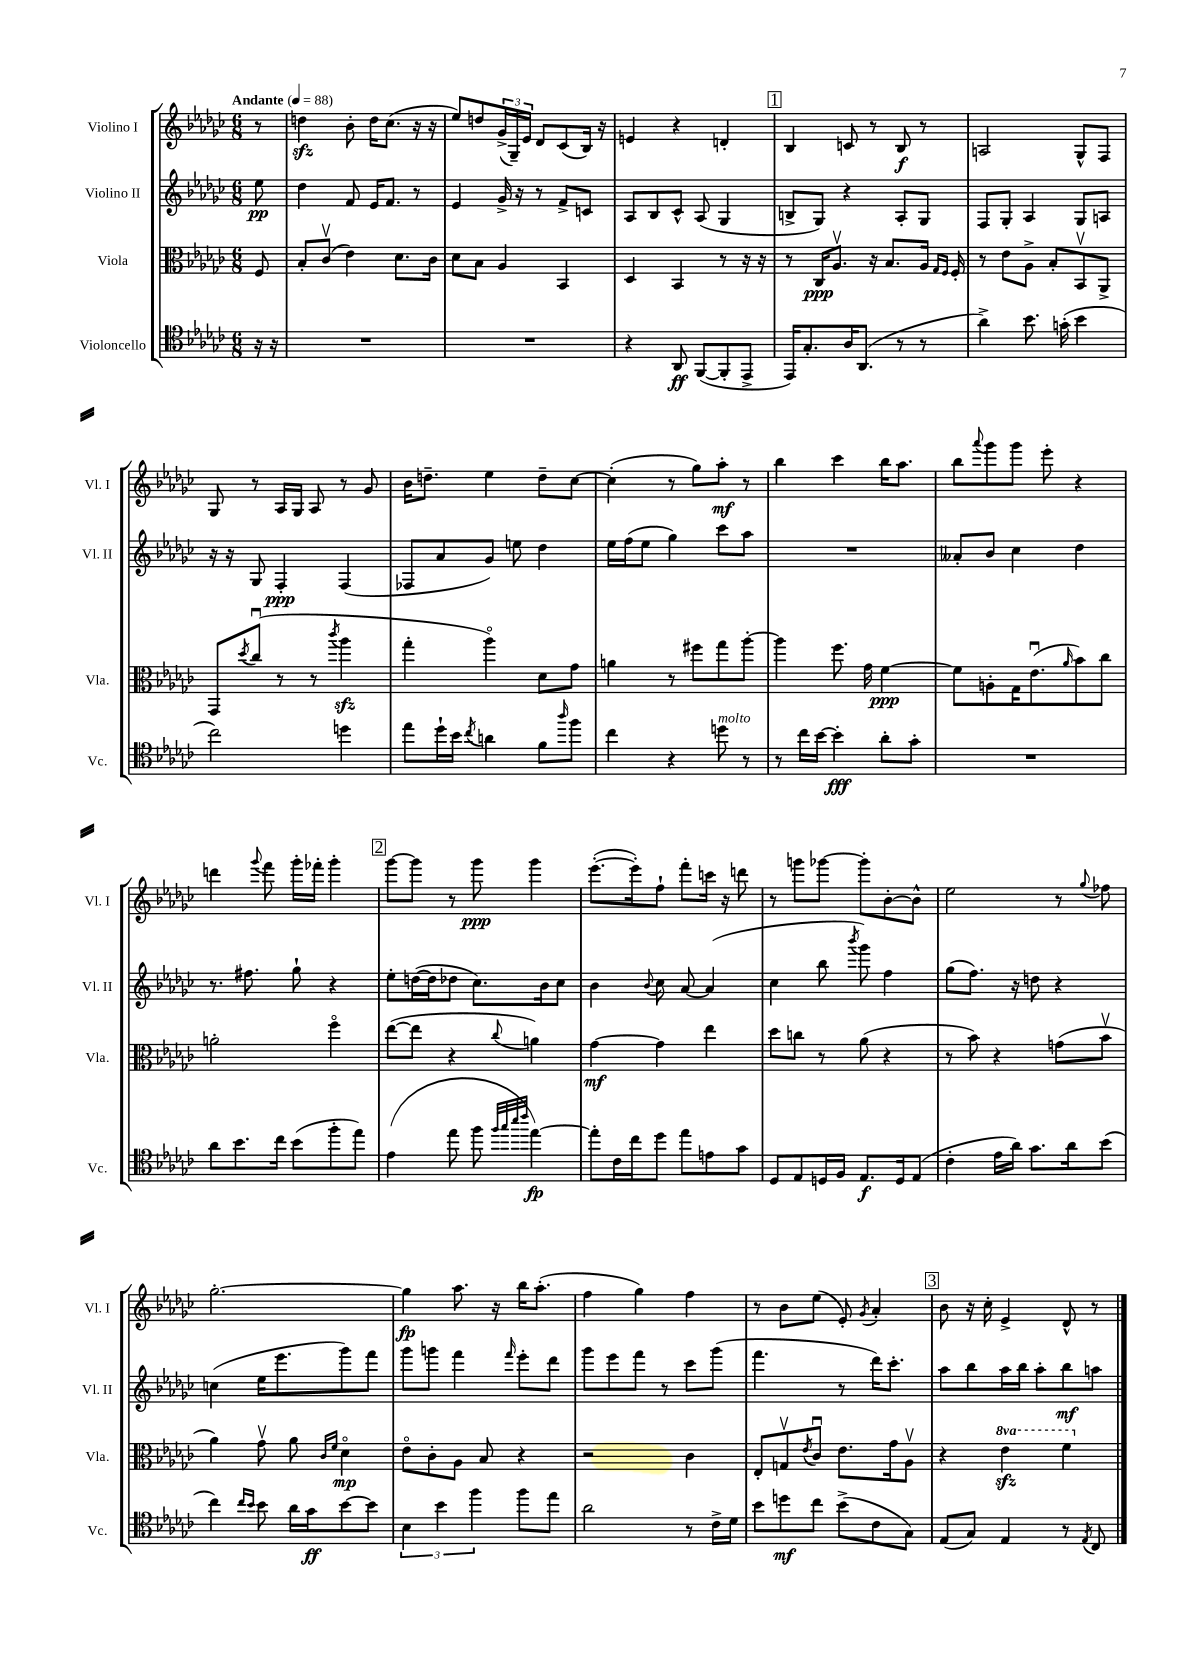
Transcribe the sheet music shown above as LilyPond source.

<<
\new StaffGroup <<
\new Staff = "s0" \with { instrumentName = "Violino I" shortInstrumentName = "Vl. I" } {
    \clef treble \key ges \major \numericTimeSignature \time 6/8 \partial 8 \tempo "Andante" 4 = 88
    r8 |
    d''4\sfz bes'8-. d''16 ces''8.( r16 r16 |
    ees''8) d''8 \tuplet 3/2 { ges'16->( ges16--) ees'16 } des'8 ces'8( bes16) r16 |
    e'4 r4 d'4-. |
    \mark \markup { \box "1" } bes4 c'8 r8 bes8\f r8 |
    a2 ges8-^ f8 |
    ges8 r8 aes16 ges16 aes8 r8 ges'8 |
    bes'16 d''8.-- ees''4 d''8-- ces''8~ |
    ces''4-.( r8 ges''8) aes''8-.\mf r8 |
    bes''4 ces'''4 bes''16 aes''8. |
    bes''8 \appoggiatura { aes'''8 } ges'''8 ges'''8 ees'''8-. r4 |
    d'''4 \appoggiatura { ges'''8 } f'''8 ges'''16-. fes'''16-. ges'''4-. |
    \mark \markup { \box "2" } ges'''8~ ges'''8 r8 ges'''8\ppp ges'''4 |
    ees'''8.~-.( ees'''16-.) f''8-! f'''8-. c'''16 r16 d'''8 |
    r8 g'''8 ges'''8~ ges'''8-. bes'8~-. bes'8-^ |
    ees''2 r8 \appoggiatura { ges''8 } fes''8 |
    ges''2.~-. |
    ges''4\fp aes''8. r16 bes''16 aes''8.-.( |
    f''4 ges''4) f''4 |
    r8 bes'8 ees''8( ees'8-.) \acciaccatura { ges'8 } aes'4-. |
    \mark \markup { \box "3" } bes'8 r16 ces''16-. ees'4-> des'8-^ r8 \bar "|." |
}
\new Staff = "s1" \with { instrumentName = "Violino II" shortInstrumentName = "Vl. II" } {
    \clef treble \key ges \major \numericTimeSignature \time 6/8 \partial 8
    ees''8\pp |
    des''4 f'8 ees'16 f'8. r8 |
    ees'4 ges'16-> r16 r8 f'8-> c'8 |
    aes8 bes8 ces'8-^ aes8( ges4 |
    \mark \markup { \box "1" } b8-> ges8) r4 aes8-. ges8 |
    f8 ges8-. aes4 ges8 a8 |
    r16 r16 ges8 f4-.\ppp f4( |
    fes8 aes'8 ges'8) e''8 des''4 |
    ees''16 f''16( ees''8 ges''4) ces'''8 aes''8 |
    R2. |
    aeses'8-. bes'8 ces''4 des''4 |
    r8. fis''8. ges''8-! r4 |
    \mark \markup { \box "2" } ees''8-. d''16~( d''16 des''8 ces''8.) bes'16 ces''8 |
    bes'4 \appoggiatura { bes'8 } ces''8 aes'8~ aes'4( |
    ces''4 bes''8 \acciaccatura { bes'''8 } ges'''8) f''4 |
    ges''8( f''8.) r16 d''8 r4 |
    c''4( ees''16 ees'''8. ges'''8) f'''8 |
    ges'''8 g'''8 f'''4 \grace { f'''16 } ees'''8-. des'''8 |
    ges'''8 ees'''8 f'''8 r8 ces'''8 ges'''8( |
    f'''4. r8 des'''16) ces'''8.-. |
    \mark \markup { \box "3" } aes''8 bes''8 aes''16 bes''16 aes''8-. bes''8\mf a''8 \bar "|." |
}
\new Staff = "s2" \with { instrumentName = "Viola" shortInstrumentName = "Vla." } {
    \clef alto \key ges \major \numericTimeSignature \time 6/8 \set Staff.ottavationMarkups = #ottavation-simple-ordinals \partial 8
    f8 |
    bes8-. ces'8\upbow( ees'4) des'8. ces'16 |
    des'8 bes8 aes4 bes,4 |
    des4 bes,4 r8 r16 r16 |
    \mark \markup { \box "1" } r8 ces16\ppp aes8.\upbow r16 bes8. aes16 \grace { ges16 f16 } f16-. |
    r8 ees'8 aes8-> bes8-. bes,8\upbow aes,8-> |
    ges,8 \acciaccatura { des''8 } ces''8\downbow( r8 r8 \acciaccatura { ces'''8 } aes''4\sfz |
    ges''4-. aes''4\flageolet) des'8 ges'8 |
    a'4 r8 fis''8 ges''8 aes''8~-. |
    aes''4 f''8. ges'16 f'4~\ppp |
    f'8 a8-. ges16 ees'8.\downbow( \grace { aes'16 } bes'8) ces''8 |
    a'2-. f''4\flageolet |
    \mark \markup { \box "2" } ees''8~( ees''8 r4 \appoggiatura { ces''8 } a'4) |
    ges'4~\mf ges'4 ees''4 |
    des''8 c''8 r8 aes'8( r4 |
    r8 bes'8) r4 g'8( bes'8\upbow |
    aes'4) ges'8\upbow aes'8 \grace { ces'16 f'16 } des'4\flageolet\mp |
    ees'8\flageolet ces'8-. aes8 bes8 r4 |
    r2 ces'4 |
    ees8-. g8\upbow \acciaccatura { ees'8 } ces'8\downbow ees'8. ges'16 aes8\upbow |
    \mark \markup { \box "3" } r4 \ottava #1 ees''4\sfz f''4 \ottava #0 \bar "|." |
}
\new Staff = "s3" \with { instrumentName = "Violoncello" shortInstrumentName = "Vc." } {
    \clef tenor \key ges \major \numericTimeSignature \time 6/8 \partial 8
    r16 r16 |
    R2. |
    R2. |
    r4 aes,8\ff f,8~( f,8-. ees,8-> |
    \mark \markup { \box "1" } ees,16) ges8.-. aes16 aes,8.( r8 r8 |
    aes'4->) bes'8. g'16-.( bes'4 |
    ces''2) d''4 |
    ees''8 des''16-! bes'16 \acciaccatura { ces''8 } a'4 f'8 \grace { aes''16 } f''8 |
    ces''4 r4 d''8^\markup { \italic "molto" } r8 |
    r8 ces''16 bes'16~ bes'4-.\fff aes'8-. ges'8-. |
    R2. |
    aes'8 bes'8. ces''16 bes'8( f''8-. ees''8) |
    \mark \markup { \box "2" } ees'4( ees''8 f''8 \grace { f''32 ges''32 bes''32 ces'''32 } ees''4~\fp) |
    ees''8-. ces'16 ces''16 des''8 ees''8 e'8 ges'8 |
    des8 ees8 d16 f16 ees8.\f d16 ees8( |
    ces'4-. ees'16 aes'16) ges'8. aes'16 bes'8( |
    ces''4) \grace { ces''16 bes'16 } bes'8 aes'16 ges'16\ff bes'8~ bes'8 |
    \tuplet 3/2 { bes4 bes'4 f''4 } f''8 ees''8 |
    aes'2 r8 ces'16-> des'16 |
    bes'8 d''8\mf ces''8 bes'8->( ces'8 ges8) |
    \mark \markup { \box "3" } ees8( ges8) ees4 r8 \acciaccatura { ees8 } ces8 \bar "|." |
}
>>
>>
\layout { \context { \Score \remove "Bar_number_engraver" } }
